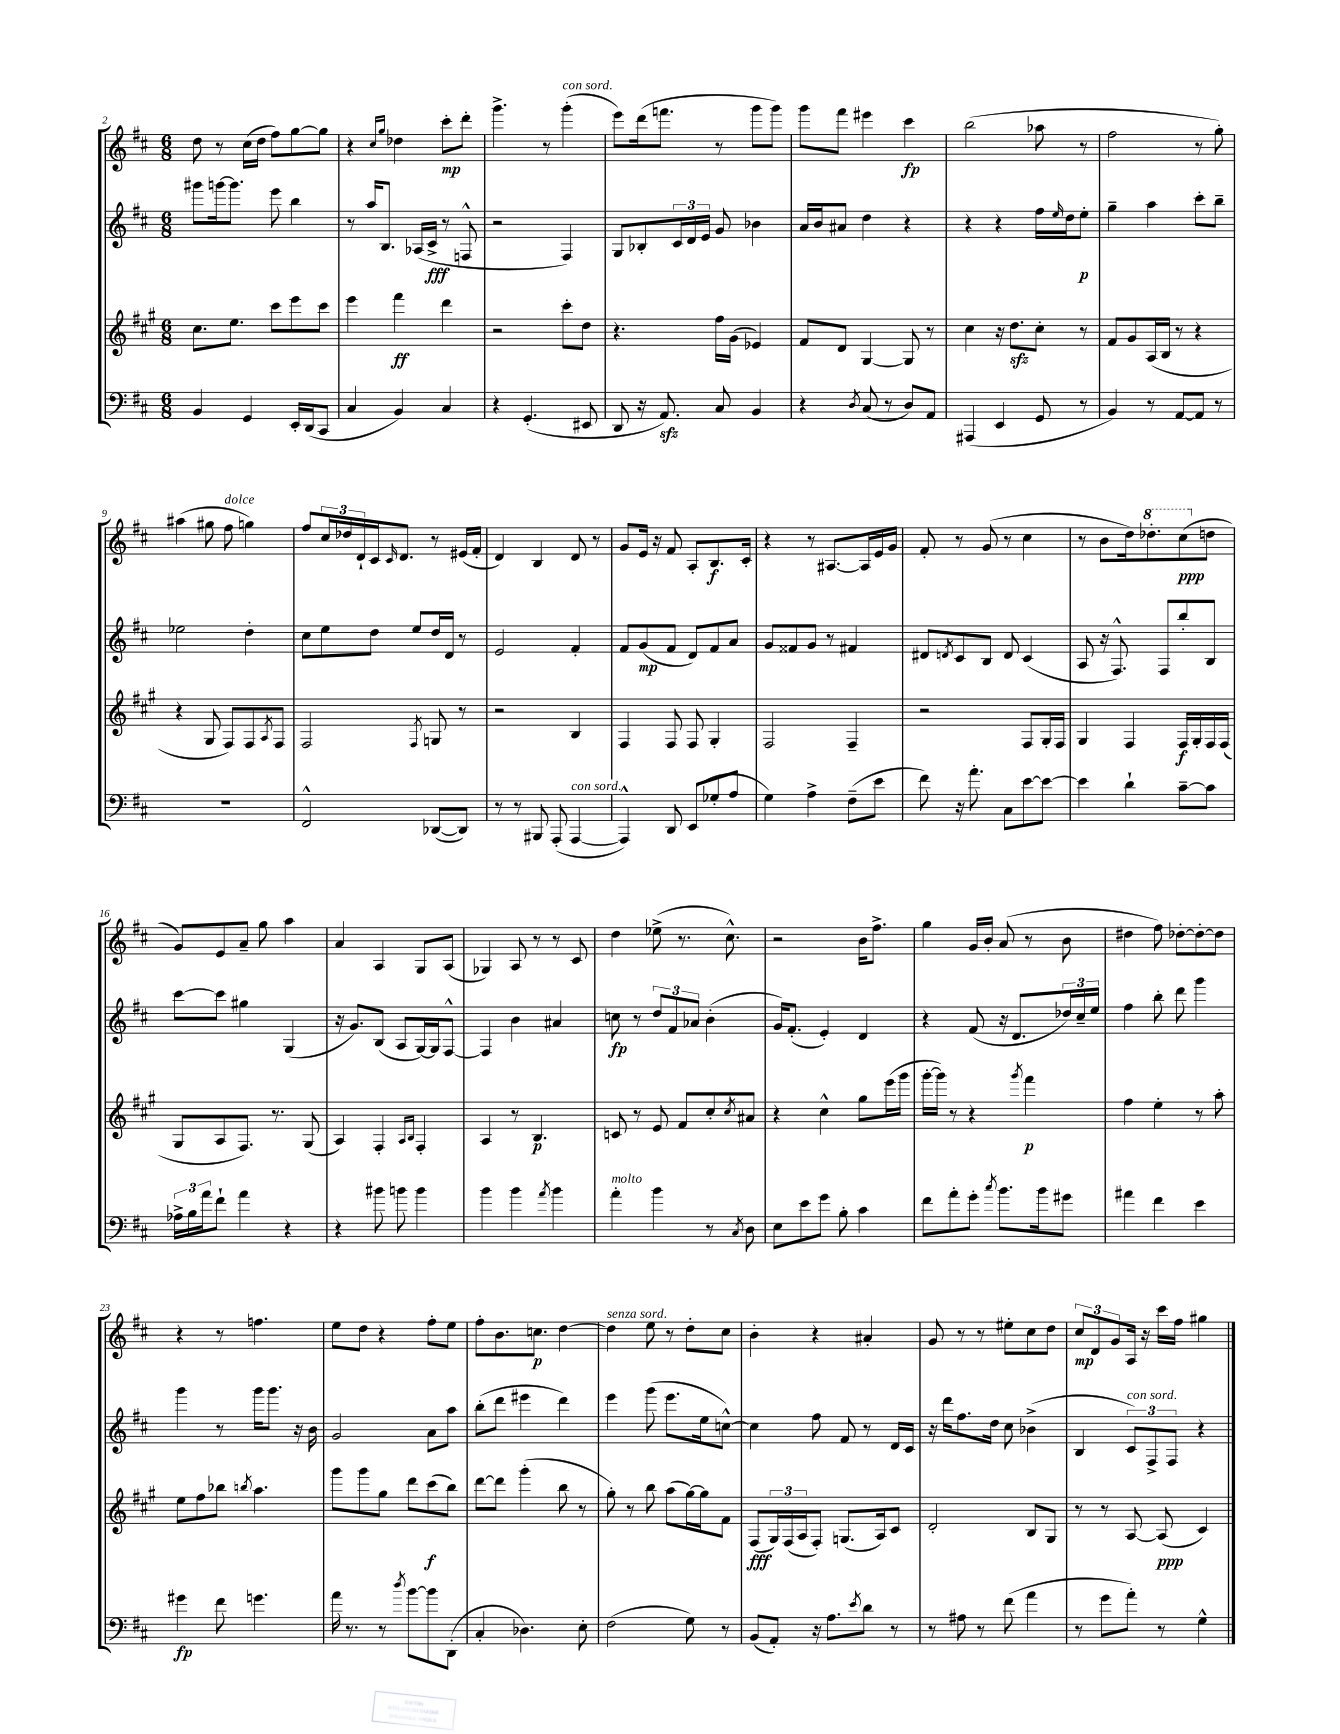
<<
\new StaffGroup <<
\new Staff = "s0" {
    \clef treble \key d \major \numericTimeSignature \time 6/8
    d''8 r8 cis''16( d''16 fis''8) g''8~ g''8 |
    r4 \grace { cis''16 g''16 } des''4 cis'''8-.\mp d'''8-. |
    g'''4.-> r8 g'''4-.^\markup { \italic "con sord." }( |
    e'''8) d'''16( f'''8. r8 g'''8 g'''8) |
    g'''8 fis'''8 eis'''4 cis'''4\fp |
    b''2( aes''8 r8 |
    fis''2 r8 g''8-.) |
    ais''4( gis''8 fis''8^\markup { \italic "dolce" } g''4) |
    fis''8 \tuplet 3/2 { cis''16 des''16 d'16-! } cis'16 \grace { cis'16 } d'8. r8 eis'16( fis'16-. |
    d'4) b4 d'8 r8 |
    g'8 e'16 r16 fis'8 a8-. b8.\f cis'16-. |
    r4 r8 ais8.~ ais16 e'16 g'16 |
    fis'8-. r8 g'8( r8 cis''4 |
    r8 b'8 d''16) \ottava #1 des'''8.-. cis'''8\ppp( \ottava #0 d''!8 |
    g'8) e'8 a'8-- g''8 a''4 |
    a'4 a4 g8 a8( |
    ges4) a8 r8 r8 cis'8 |
    d''4 ees''8->( r8. cis''8.-^) |
    r2 b'16 fis''8.-> |
    g''4 g'16 b'16-. a'8( r8 b'8 |
    dis''4 fis''8) des''8~-. des''8~-. des''8 |
    r4 r8 f''4. |
    e''8 d''8 r4 fis''8-. e''8 |
    fis''8-. b'8. c''8.\p d''4~ |
    d''4^\markup { \italic "senza sord." } e''8 r8 d''8-. cis''8 |
    b'4-. r4 ais'4-. |
    g'8 r8 r8 eis''8-. cis''8 d''8 |
    \tuplet 3/2 { cis''8\mp d'8 g'8 } a16 r16 cis'''16 fis''16 gis''4 \bar "|." |
}
\new Staff = "s1" {
    \clef treble \key d \major \numericTimeSignature \time 6/8
    gis'''8 g'''16~ g'''8. e'''8 b''4 |
    r8 a''16 b8. aes16( cis'16->\fff r8 f8-^ |
    r2 fis4) |
    g8 bes8-. \tuplet 3/2 { cis'16 d'16 e'16 } g'8 bes'4 |
    a'16 b'16 ais'8 d''4 r4 |
    r4 r4 fis''16 \grace { e''16 } d''16 e''8-.\p |
    g''4-- a''4 cis'''8-. b''8-- |
    ees''2 d''4-. |
    cis''8 e''8 d''8 e''8 d''16 d'16 r8 |
    e'2 fis'4-. |
    fis'8 g'8\mp( fis'8 d'8) fis'8 a'8 |
    g'8 fisis'8 g'8 r8 fis'4 |
    dis'8 \acciaccatura { d'8 } cis'8 b8 d'8 cis'4( |
    a8 r16 fis8.-^) fis8 b''8-. b8 |
    cis'''8~ cis'''8 gis''4 g4( |
    r16 g'8.) b8( a8 g16~) g16 fis8~-^ |
    fis4 b'4 ais'4 |
    c''8\fp r8 \tuplet 3/2 { d''8 fis'8 aes'8 } b'4-.( |
    g'16) fis'8.-.( e'4-.) d'4 |
    r4 fis'8( r16 d'8. \tuplet 3/2 { des''16) cis''16-- e''16 } |
    fis''4 b''8-. d'''8 g'''4 |
    g'''4 r8 g'''16 g'''8. r16 b'16 |
    g'2 a'8 a''8 |
    b''8-.( d'''8 eis'''4 d'''4) |
    e'''4 g'''8( e'''8. e''16 c''8~-^) |
    c''4 fis''8 fis'8 r8 d'16 cis'16 |
    r16 d'''16 fis''8. d''16 cis''8 bes'4->( |
    b4 \tuplet 3/2 { cis'8^\markup { \italic "con sord." }) fis8-> fis8 } r4 \bar "|." |
}
\new Staff = "s2" {
    \clef treble \key a \major \numericTimeSignature \time 6/8
    cis''8. e''8. cis'''8 e'''8 cis'''8 |
    e'''4 fis'''4\ff d'''4 |
    r2 cis'''8-. d''8 |
    r4. fis''16 gis'16( ees'4) |
    fis'8 d'8 gis4~ gis8 r8 |
    cis''4 r16 d''8.\sfz cis''8-. r8 |
    fis'8 gis'8 a16( b16 r8 r4 |
    r4 gis8 fis8) fis8 \acciaccatura { a8 } fis8 |
    fis2 \acciaccatura { fis8 } g8 r8 |
    r2 b4 |
    fis4 fis8 fis8 gis4-. |
    fis2 fis4-- |
    r2 fis8 gis16-. fis16 |
    gis4 fis4 fis16\f gis16-. fis16 fis16( |
    gis8 a8 fis8.) r8. gis8( |
    a4) fis4-. \grace { a16 b16 } fis4-. |
    a4 r8 b4.\p |
    c'8 r8 e'8 fis'8 cis''8-. \acciaccatura { cis''8 } ais'8 |
    r4 cis''4-^ gis''8 e'''16( gis'''16 |
    gis'''16~-. gis'''16) r8 r4 \acciaccatura { gis'''8 } fis'''4\p |
    fis''4 e''4-. r8 a''8-. |
    e''8 fis''8 bes''8 \acciaccatura { b''8 } a''4. |
    gis'''8 gis'''8 gis''8 d'''8 cis'''8\f( b''8) |
    d'''8~ d'''8 gis'''4-.( b''8 r8 |
    gis''8-.) r8 b''8 a''8( gis''16~) gis''16 fis'8 |
    fis8\fff( \tuplet 3/2 { gis16) fis16( a16 } fis8-.) g8.( a16) cis'8 |
    d'2-. b8 gis8 |
    r8 r8 a8~ a8\ppp( cis'4) \bar "|." |
}
\new Staff = "s3" {
    \clef bass \key d \major \numericTimeSignature \time 6/8
    b,4 g,4 e,16-. d,16( cis,8 |
    cis4 b,4) cis4 |
    r4 g,4.-.( eis,8 |
    d,8 r16 a,8.\sfz) cis8 b,4 |
    r4 \acciaccatura { d8 } cis8( r8 d8) a,8 |
    ais,,4( e,4 g,8 r8 |
    b,4) r8 a,8~ a,8 r8 |
    R2. |
    fis,2-^ des,8~( des,8) |
    r8 r8 bis,,8 a,,8-.( a,,4~^\markup { \italic "con sord." } |
    a,,4-^) d,8 e,8( ges8-. a8 |
    g4) a4-> fis8--( e'8 |
    fis'8) r16 a'8.-. cis8 e'8~ e'8~ |
    e'4 d'4-! cis'8~-- cis'8 |
    \tuplet 3/2 { aes16-> b16 a'16 } fis'8-! a'4 r4 |
    r4 bis'8 b'8 b'4 |
    b'4 b'4 \acciaccatura { a'8 } b'4 |
    a'4-.^\markup { \italic "molto" } b'4 r8 \acciaccatura { cis8 } d8 |
    e8 e'8 g'8 b8-. cis'4 |
    fis'8 a'8-. g'8-. \acciaccatura { cis''8 } b'8. b'16 gis'8 |
    ais'4 fis'4 e'4 |
    gis'4\fp fis'8 g'4. |
    a'16 r8. r8 \acciaccatura { d''8 } b'8~ b'8 d,8-.( |
    cis4-. des4.) e8-. |
    fis2( g8) r8 |
    b,8( a,8-.) r16 a8. \acciaccatura { e'8 } d'8 r8 |
    r8 ais8 r8 fis'8( a'4 |
    r8 g'8 a'8-.) r8 g4-^ \bar "|." |
}
>>
>>
\layout { \context { \Score currentBarNumber = #2 } }
